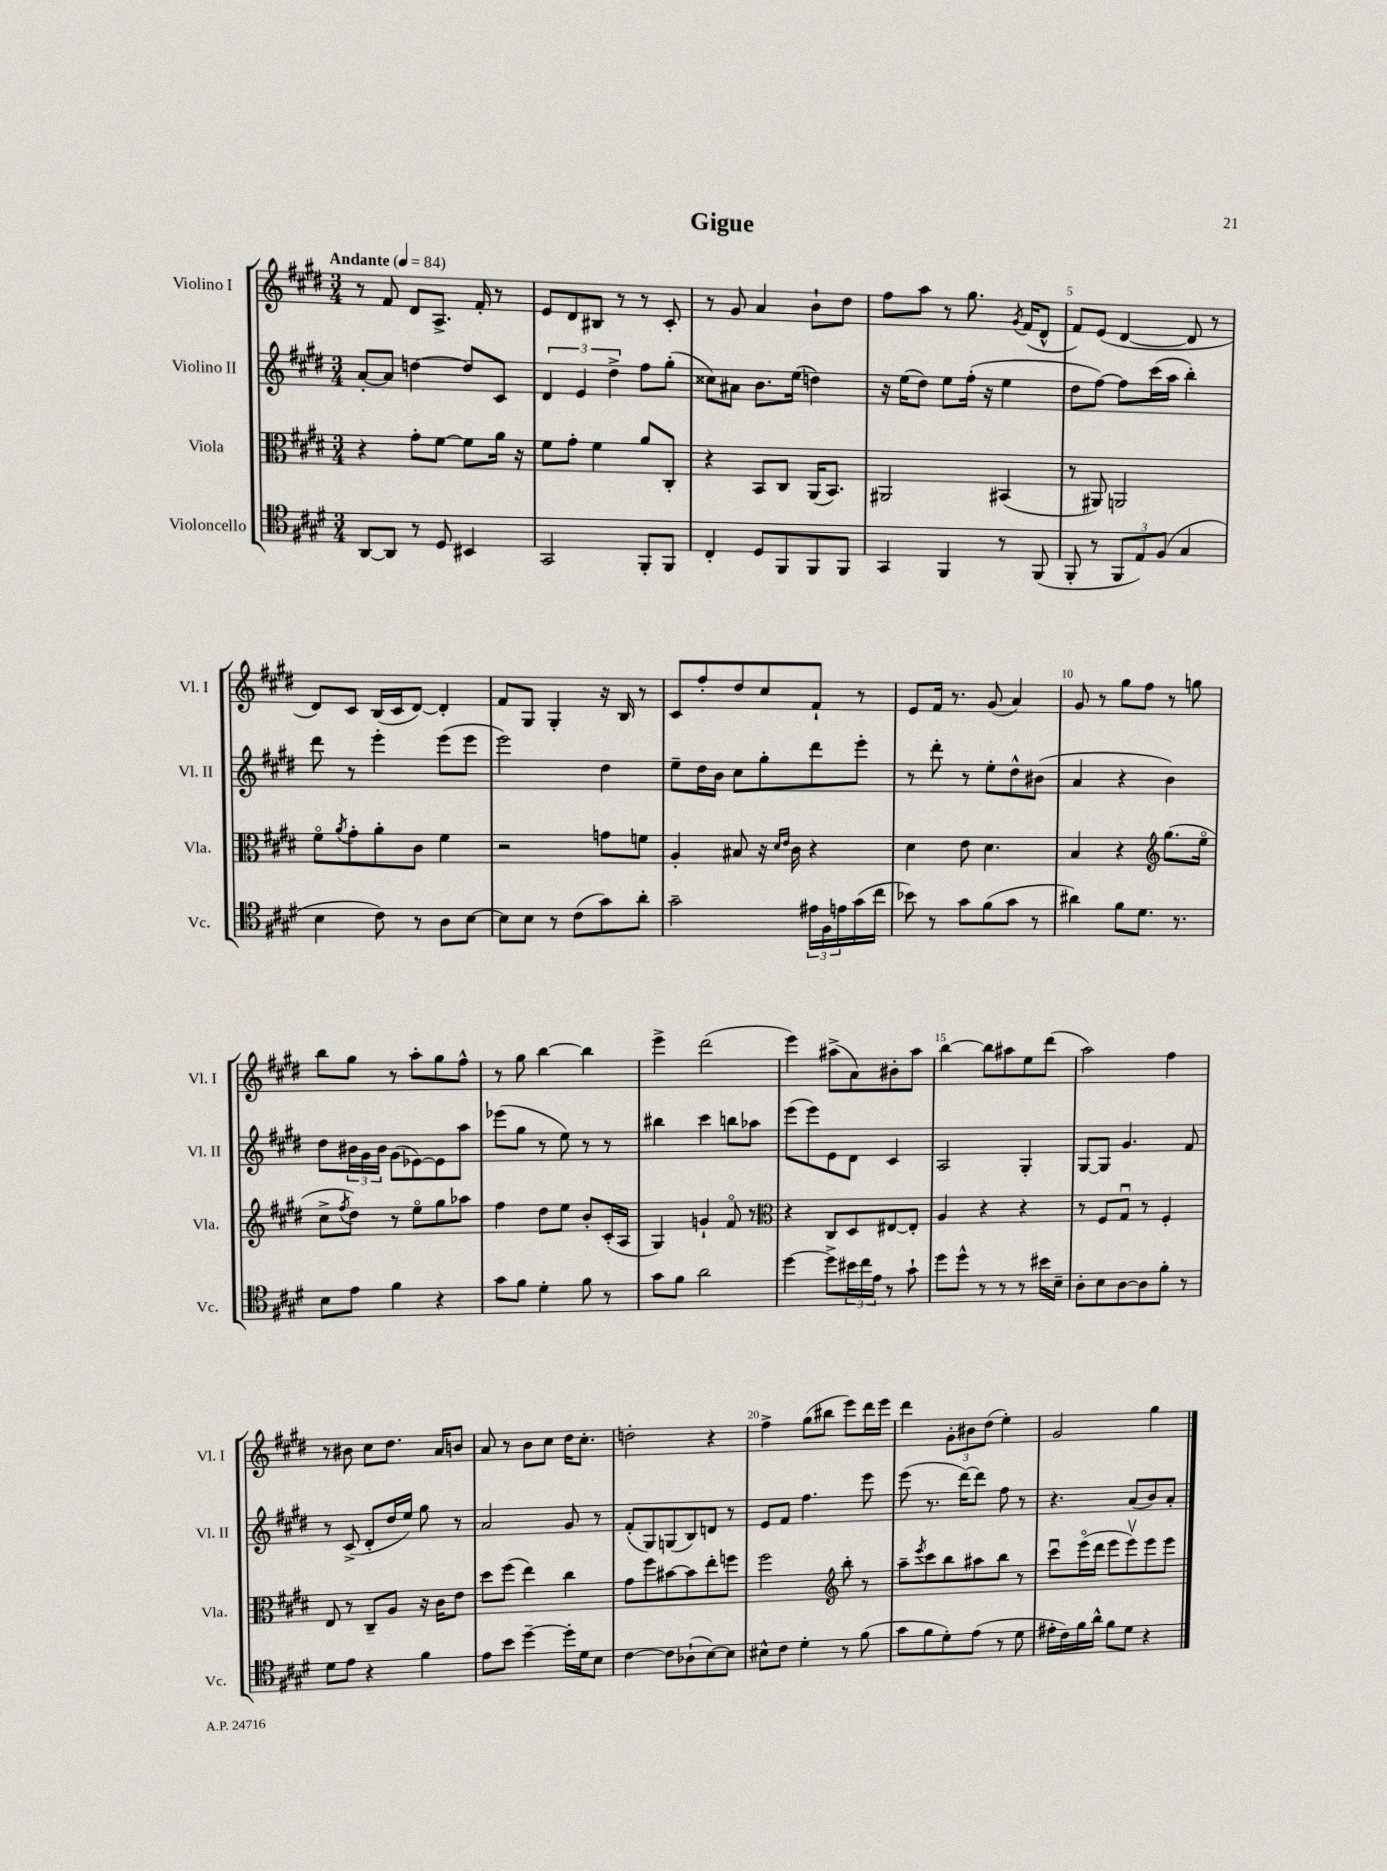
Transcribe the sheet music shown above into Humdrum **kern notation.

**kern	**kern	**kern	**kern
*part4	*part3	*part2	*part1
*staff4	*staff3	*staff2	*staff1
*I"Violoncello	*I"Viola	*I"Violino II	*I"Violino I
*I'Vc.	*I'Vla.	*I'Vl. II	*I'Vl. I
*clefC4	*clefC3	*clefG2	*clefG2
*k[f#c#g#d#]	*k[f#c#g#d#]	*k[f#c#g#d#]	*k[f#c#g#d#]
*M3/4	*M3/4	*M3/4	*M3/4
*MM84	*MM84	*MM84	*MM84
=1	=1	=1	=1
!	!	!	!LO:TX:a:B:t=Andante
[8AA/L	4r	[8a'/L	8r
8AA/J]	.	8a/J]	8f#/
8r	8g#'\L	[4ddn\	8d#/L
8D#/	[8f#\J	.	8.A^/J
4BB#X/	8f#\L]	8dd/L]	.
.	.	.	16f#'/
.	16a\Jk	8c#/J	8r
.	16r	.	.
=2	=2	=2	=2
2GG#/	8f#\L	6d#/	8e/L
.	8g#'\J	.	8d#/
.	.	6e/	.
.	4f#\	.	8B#X/J
.	.	6dd#^\	.
.	.	.	8r
8FF#'/L	8a/L	8ff#\L	8r
8FF#/J	8C#'/J	(8gg#'\J	8c#'/
=3	=3	=3	=3
4C#'/	4r	8cc##X\L)	8r
.	.	8a#X\J	8g#/
8D#/L	8BB/L	8.b\L	4a/
8FF#/	8C#/J	.	.
.	.	(16ee\Jk	.
8FF#/	(16AA/KL	4ddn\)	8b`\L
.	8.BB/J)	.	.
8FF#/J	.	.	8dd#\J
=4	=4	=4	=4
4GG#/	2AA#X/	16r	8ff#\L
.	.	(16ee\KL	.
.	.	8dd#\J)	8aa\J
4FF#/	.	8ee\L	8r
.	.	(16ff#'\Jk	8.gg#\
.	.	16r	.
8r	(4BB#X/	4ee\	.
.	.	.	8qg#/
.	.	.	(16f#/KL
(8FF#/	.	.	8d#^^/J
=5	=5	=5	=5
8FF#'/	8r	8dd#\L	8f#/L)
8r	8AA#X/)	[8ff#\J)	(8e/J
12FF#/L	2AAn/	8ff#\L]	[4d#/
12E/)	.	.	.
.	.	(16ccc#\L	.
(12F#/J	.	.	.
.	.	16aa\JJ	.
4G#/	.	4bb'\)	8d#/]
.	.	.	8r
!!LO:LB:g=z
=6	=6	=6	=6
4B\	8f#\L	8ddd#\	8d#/L)
.	8qa/	.	.
.	8g#'\	8r	8c#/J
8c#\)	8a'\	4eee'\	(16B/LL
.	.	.	16c#/J
8r	8c#\J	.	[8d#/J)
8A\L	4f#\	(8eee\L	4d#'/]
[8B\J	.	8eee\J	.
=7	=7	=7	=7
8B\L]	2r	2eee\)	8f#/L
8B\J	.	.	8G#/J
8r	.	.	4G#'/
(8c#\L	.	.	.
8g#\)	8gn\L	4dd#\	16r
.	.	.	16B/
8a'\J	8fn\J	.	8r
=8	=8	=8	=8
2g#~\	4A'/	8ee~\L	8c#/L
.	.	16dd#\L	8ff#'/
.	.	16b\JJ	.
.	8B#X/	8cc#\L	8dd#/
.	16r	8gg#'\	8cc#/
.	16qqd#/LL	.	.
.	16qqe/JJ	.	.
.	16c#\	.	.
24e#X\LL	4r	8ddd#\	8f#`/J
24F#\	.	.	.
24en\	.	.	.
(16g#\	.	8eee'\J	8r
16cc#\JJ	.	.	.
=9	=9	=9	=9
8b-X\)	4d#\	8r	8e/L
8r	.	8ddd#'\	16f#/Jk
.	.	.	8.r
8g#\L	8e\	8r	.
(8f#\	4.d#\	8ee'\L	(8g#/
8g#\J	.	8dd#^^\	4a/)
8r	.	(8b#X\J	.
=10	=10	=10	=10
4a#X\)	4B/	4a/	8g#/
.	.	.	8r
8f#\L	4r	4r	8gg#\L
8.d#\J	.	.	8ff#\J
*	*clefG2	*	*
.	(8.gg#\L	4b\)	8r
8.r	.	.	.
.	.	.	8ggn\
.	16ee\Jk	.	.
!!LO:LB:g=z
=11	=11	=11	=11
8B\L	8cc#^\L	8dd#\L	8bb\L
.	8qff#/	.	.
8e\J	8dd#\J)	24b#X\L	8gg#\J
.	.	24g#\	.
.	.	24b#\JJ	.
4f#\	8r	(8g#\L	8r
.	8ee\L	[8e-X\)	8aa'\L
4r	8gg#\	8e-\]	8gg#\
.	8aa-X\J	8aa\J	8ff#^^\J
=12	=12	=12	=12
8g#\L	4ff#\	(8eee-X\L	8r
8f#\J	.	8gg#\J	8gg#\
4d#'\	8dd#\L	8r	[4bb\
.	8ee\J	8ee\)	.
8f#\	8b'/L	8r	4bb\]
8r	(16c#'/L	8r	.
.	16A/JJ	.	.
=13	=13	=13	=13
8g#\L	4G#/)	4bb#X\	4eee^\
8f#\J	.	.	.
2a\	4gn`/	4ccc#\	(2ddd#\
.	8f#/	8bbn\L	.
.	8r	8aa-X\J	.
=14	=14	=14	=14
*	*clefC3	*	*
[4dd#\	4r	(8eee\L	4eee\)
.	.	8eee\)	.
8dd#^\L]	8C#/L	8e\	(8aa#X^\L
24b#X\L	8D#/	8d#\J	8a\)
24cc#\	.	.	.
24e\JJ	.	.	.
8r	[8E#X/	4c#/	8b#X'\
8g#`\	8E#'/J]	.	8aa#\J
=15	=15	=15	=15
8dd#\L	4A/	2A/	[4bb\
8dd#^^\J	.	.	.
8r	4r	.	8bb\L]
8r	.	.	8aa#X\
8r	4r	4G#'/	8ee\
16b#X\LL	.	.	(8ddd#\J
16B~\JJ	.	.	.
=16	=16	=16	=16
8A'\L	8r	[8G#/L	2aa\)
8B\	8F#/L	8G#/J]	.
[8A\	8G#u/J	4.g#/	.
8A\]	8r	.	.
8f#'\J	4F#'/	.	4ff#\
8r	.	8f#/	.
!!LO:LB:g=z
=17	=17	=17	=17
8d#\L	8E/	8r	8r
8e\J	8r	(8c#^/	8b#X\
4r	8C#~/L	8d#'/L	8cc#\L
.	8A/J	16dd#/L	8.dd#\J
.	.	16ee/JJ)	.
4f#\	16r	8gg#\	.
.	16c#\KL	.	16a/KL
.	8e\J	8r	8bn/J
=18	=18	=18	=18
8e\L	8dd#\L	2a/	8a/
8b\J	(8ff#\J	.	8r
[4dd#~\	4ee\)	.	8b\L
.	.	.	8cc#\J
16dd#'\LL]	4cc#\	8g#/	16dd#\KL
16d#\J	.	.	8.cc#'\J
8B\J	.	8r	.
=19	=19	=19	=19
[4c#\	8g#\L	(8f#'/L	2ddn'\
.	8ff#\	8G#/)	.
8c#\L]	[8b#X\	(8Gn/	.
(8A-X`\	8b#\]	8B/)	.
[8B\)	8ee'\	8dn/J	4r
8B\J]	8ffn\J	8r	.
=20	=20	=20	=20
8B#X^^\L	2ff#\	8e/L	4ff#^\
8c#\J	.	8f#/J	.
4d#'\	.	4.ff#\	(8gg#\L
.	.	.	8bb#X\J
*	*clefG2	*	*
8r	8bb'\	.	8eee\L)
(8f#\	8r	8eee\	16ddd#\L
.	.	.	16eee\JJ
=21	=21	=21	=21
8g#\L	8aa~\L	(8eee\	4ddd#\
.	8qeee/	.	.
8f#\	8ccc#\	8.r	.
8d#'\)	8bb\	.	12g#'\L
.	.	[16ddd#\KL)	.
.	.	.	12b#X\
(8e\J	8aa#X\	8ddd#\J]	.
.	.	.	(12dd#\J
8r	8bb\J	8ff#\	4ee'\)
8d#\	8r	8r	.
=22	=22	=22	=22
16e#X'\LL	8ccc#u\L	4.r	2g#/
16c#\)	.	.	.
16f#\	(16eee\L	.	.
16a^^\JJ	16ddd#\JJ	.	.
8f#\L	8eee\L	.	.
8d#\J	8eeev\)	(8a/L	.
4r	8eee\	8b/)	4gg#\
.	8eee\J	8a'/J	.
==	==	==	==
*-	*-	*-	*-
